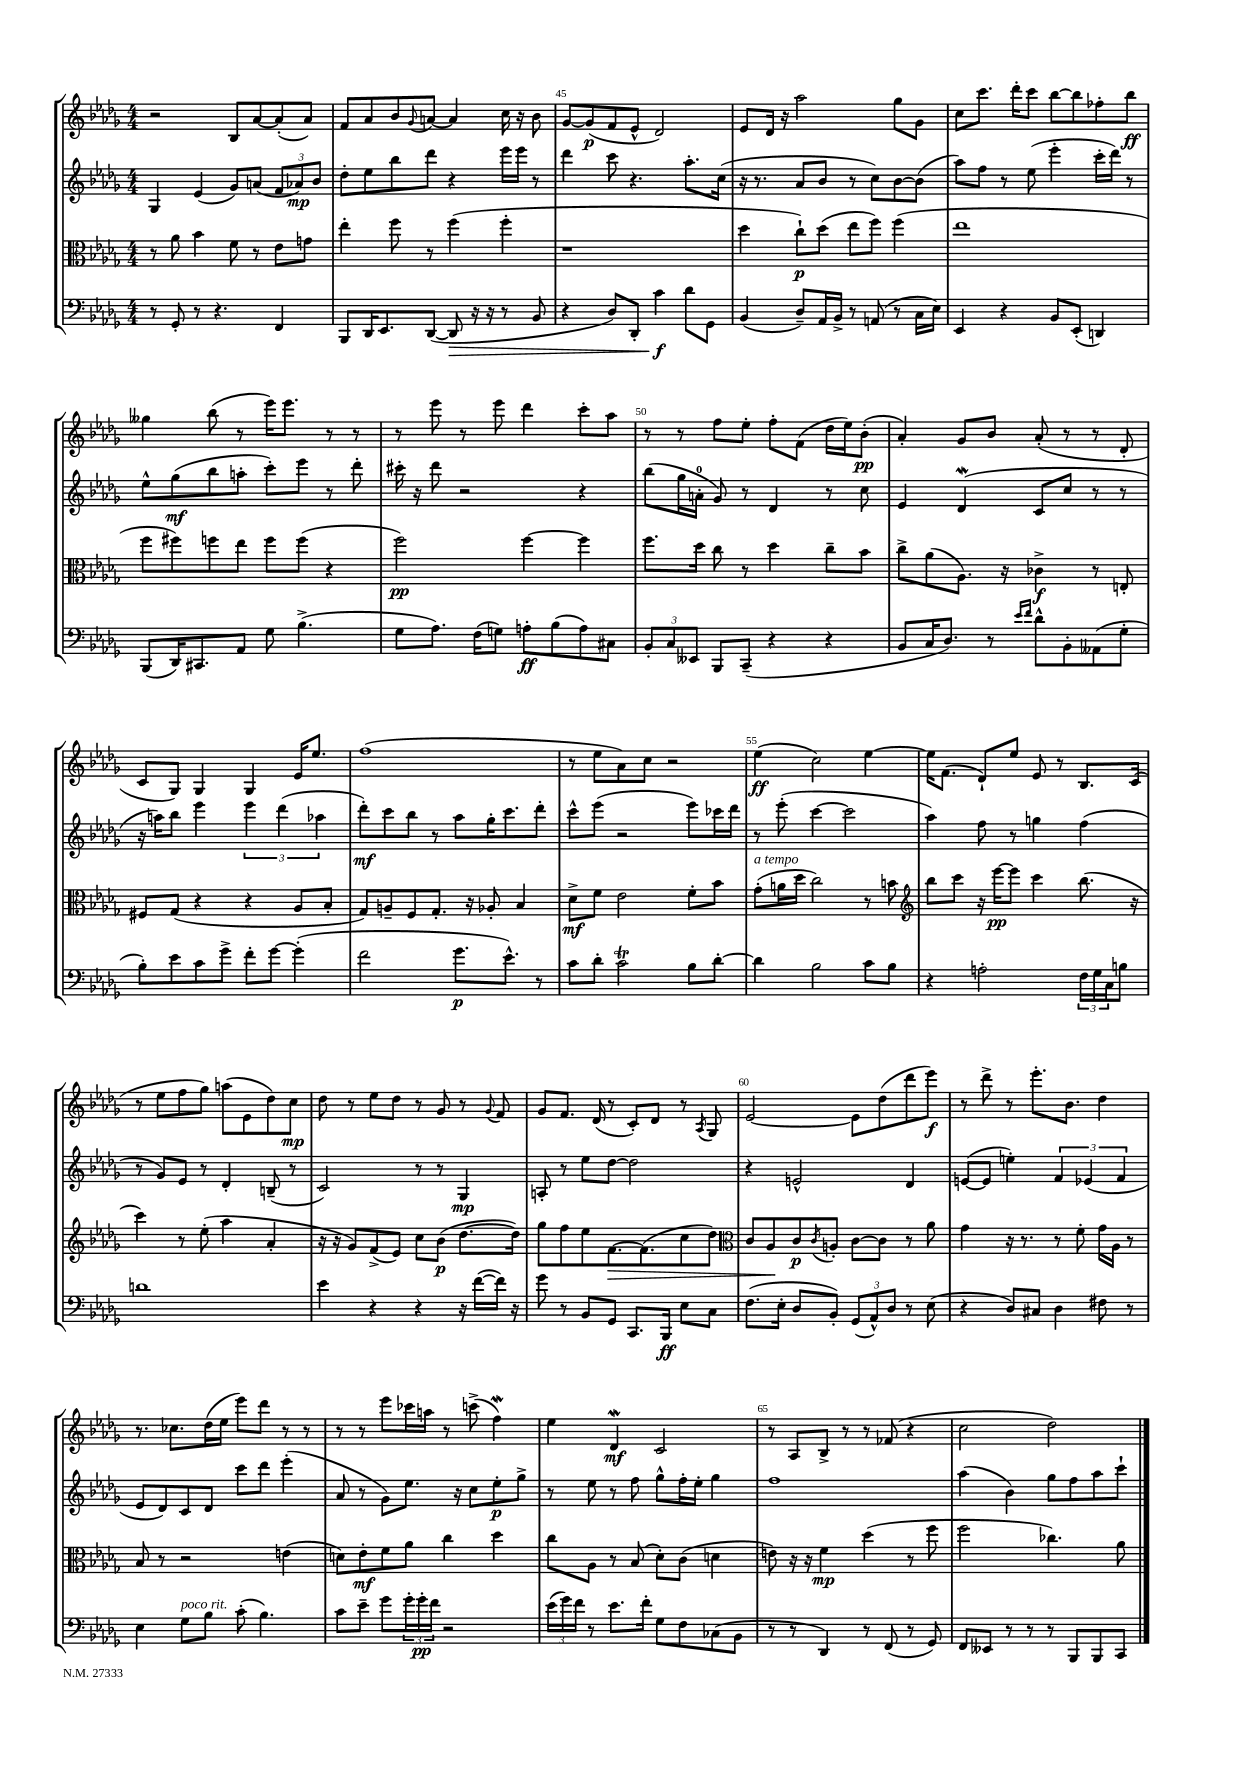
<<
\new StaffGroup <<
\new Staff = "s0" {
    \clef treble \key des \major \numericTimeSignature \time 4/4
    r2 bes8 aes'8~ aes'8-.( aes'8) |
    f'8 aes'8 bes'8 \appoggiatura { ges'8 } a'8~ a'4 c''16 r16 bes'8 |
    ges'8~ ges'8\p( f'8 ees'8-^ des'2) |
    ees'8 des'16 r16 aes''2 ges''8 ges'8 |
    c''8 c'''8. des'''16-. c'''8 bes''8~ bes''8 fes''8-. bes''8\ff |
    geses''4 bes''8( r8 ees'''16) ees'''8. r8 r8 |
    r8 ees'''8 r8 ees'''8 des'''4 c'''8-. aes''8 |
    r8 r8 f''8 ees''8-. f''8-. f'8( des''16 ees''16) bes'8-.\pp( |
    aes'4-.) ges'8 bes'8 aes'8-.( r8 r8 des'8-. |
    c'8 ges8) ges4 ges4 ees'16 ees''8. |
    f''1( |
    r8 ees''8 aes'8) c''8 r2 |
    ees''4\ff( c''2) ees''4~ |
    ees''16 f'8.( des'8-!) ees''8 ees'8 r8 bes8. c'16( |
    r8 ees''8 f''8 ges''8) a''8( ees'8 des''8) c''8\mp |
    des''8 r8 ees''8 des''8 r8 ges'8 r8 \appoggiatura { ges'8 } f'8 |
    ges'8 f'8. des'16( r8 c'8-.) des'8 r8 \acciaccatura { aes8 } ges8 |
    ees'2~ ees'8 des''8( des'''8 ees'''8\f) |
    r8 des'''8-> r8 ees'''8.-. bes'8. des''4 |
    r8. ces''8. des''16( ees''16 ees'''8) des'''8 r8 r8 |
    r8 r8 ees'''8 ces'''16 a''16 r8 c'''8->( f''4\mordent) |
    ees''4 des'4\mordent\mf c'2 |
    r8 aes8 bes8-> r8 r8 fes'8( r4 |
    c''2 des''2) \bar "|." |
}
\new Staff = "s1" {
    \clef treble \key des \major \numericTimeSignature \time 4/4
    ges4 ees'4( ges'8) a'8( \tuplet 3/2 { f'8 aes'8\mp) bes'8 } |
    des''8-. ees''8 bes''8 des'''8 r4 ees'''16 ees'''16 r8 |
    des'''4 c'''8 r4. aes''8.-. c''16( |
    r16 r8. aes'8 bes'8 r8 c''8) bes'8~ bes'8( |
    aes''8) f''8 r8 ees''8( ees'''4-. c'''16-. des'''16) r8 |
    ees''8-^ ges''8\mf( bes''8 a''8-. c'''8-.) ees'''8 r8 des'''8-. |
    cis'''16-. r16 des'''8 r2 r4 |
    bes''8( ges''16 a'16-0-. ges'8) r8 des'4 r8 c''8 |
    ees'4 des'4\mordent( c'8 c''8 r8 r8 |
    r16 a''16) bes''8 ees'''4 \tuplet 3/2 { ees'''4 des'''4( aes''4 } |
    des'''8-.\mf) c'''8 bes''8 r8 aes''8 ges''16-. c'''8. des'''8-. |
    c'''8-^ ees'''8( r2 ees'''8) ces'''16 des'''16 |
    r8 ees'''8-.( c'''4~ c'''2 |
    aes''4) f''8 r8 g''4 f''4( |
    r8 ges'8) ees'8 r8 des'4-. b8--( r8 |
    c'2) r8 r8 ges4\mp |
    a8-. r8 ees''8 des''8~ des''2 |
    r4 e'2-^ des'4 |
    e'8~( e'8 e''4-.) \tuplet 3/2 { f'4 ees'4( f'4 } |
    ees'8 des'8) c'8 des'8 c'''8 des'''8 ees'''4-.( |
    aes'8 r8 ges'8) ees''8. r16 c''8 ees''8-.\p ges''8-> |
    r8 ees''8 r8 f''8 ges''8-^ f''16-. ees''16-. ges''4 |
    f''1 |
    aes''4( bes'4) ges''8 f''8 aes''8 c'''8-! \bar "|." |
}
\new Staff = "s2" {
    \clef alto \key des \major \numericTimeSignature \time 4/4
    r8 aes'8 bes'4 f'8 r8 ees'8 g'8 |
    ees''4-. f''8 r8 f''4( f''4-. |
    r1 |
    des''4 c''8-!\p) des''8( ees''8 f''8) f''4( |
    ees''1 |
    f''8 fis''8) f''8 ees''8 f''8 f''8( r4 |
    f''2\pp) f''4~ f''4 |
    f''8. des''16 c''8 r8 des''4 c''8-- bes'8 |
    c''8-> aes'8( aes8.) r16 ces'4->\f r8 e8-. |
    fis8 ges8( r4 r4 aes8 bes8-. |
    ges8) a8-- f8 ges8.-. r16 aes8-. bes4 |
    des'8->\mf f'8 ees'2 f'8-. bes'8 |
    ges'8-.^\markup { \italic "a tempo" }( a'16 des''16 c''2) r8 b'8 |
    \clef treble bes''8 c'''8 r16 ees'''16~\pp ees'''8 c'''4 bes''8.( r16 |
    c'''4) r8 ees''8-.( aes''4 aes'4-. |
    r16 r16 ges'8) f'8->( ees'8) c''8 bes'8\p( des''8.~ des''16) |
    ges''8 f''8 ees''8 f'8.~\> f'8.( c''8 des''8) |
    \clef alto c'8 aes8\! c'8\p \acciaccatura { c'8 } a8-. c'8~ c'8 r8 aes'8 |
    ges'4 r16 r8. r8 f'8-. ges'16 aes16 r8 |
    bes8 r8 r2 e'4( |
    d'8) ees'8-.\mf f'8 aes'8 c''4 des''4 |
    c''8 aes8 r8 bes8( des'8-.) c'8( d'4 |
    e'8) r16 r16 f'4\mp des''4( r8 f''8 |
    f''2 ces''4.) aes'8 \bar "|." |
}
\new Staff = "s3" {
    \clef bass \key des \major \numericTimeSignature \time 4/4
    r8 ges,8-. r8 r4. f,4 |
    bes,,8 des,16 ees,8. des,8~( des,8\> r16 r16 r8 bes,8 |
    r4 des8) des,8-. c'4\f\! des'8 ges,8 |
    bes,4( des8--) aes,16 bes,16-> r8 a,8( r8 c16 ees16) |
    ees,4 r4 bes,8 ees,8-.( d,4) |
    bes,,8( des,16) cis,8. aes,8 ges8 bes4.->( |
    ges8 aes8.) f16( g8) a8-.\ff bes8( a8) cis8 |
    \tuplet 3/2 { bes,8-. c8 eeses,8 } bes,,8 c,8--( r4 r4 |
    bes,8 c16 des8.) r8 \grace { ees'16 f'16 } des'8-^ bes,8-. aeses,8( ges8-. |
    bes8-.) ees'8 c'8 ges'8-> f'8-. ges'8~ ges'4-.( |
    f'2 ges'8.\p ees'8.-^) r8 |
    c'8 des'8-. c'2\trill bes8 des'8~-. |
    des'4 bes2 c'8 bes8 |
    r4 a2-. \tuplet 3/2 { f16 ges16 c16 } b8 |
    d'1 |
    ees'4 r4 r4 r16 f'16~( f'16) r16 |
    ges'8 r8 bes,8 ges,8 c,8. bes,,16\ff ees8 c8 |
    f8.( ees16-. des8 bes,8-.) \tuplet 3/2 { ges,8( aes,8-^) des8 } r8 ees8( |
    r4 des8) cis8 des4 fis8 r8 |
    ees4 ges8^\markup { \italic "poco rit." } bes8 c'8-.( bes4.) |
    c'8 ees'8-- ges'8 \tuplet 3/2 { ges'16-. ges'16-.\pp f'16 } r2 |
    \tuplet 3/2 { ees'16( ges'16) f'16 } r8 ees'8. f'16-. ges8 f8 ces8( bes,8 |
    r8 r8 des,4) r8 f,8( r8 ges,8) |
    f,8 eeses,8 r8 r8 r8 bes,,8 bes,,8 c,8 \bar "|." |
}
>>
>>
\layout { \context { \Score currentBarNumber = #43 \override BarNumber.break-visibility = ##(#f #t #t) barNumberVisibility = #(every-nth-bar-number-visible 5) } }
